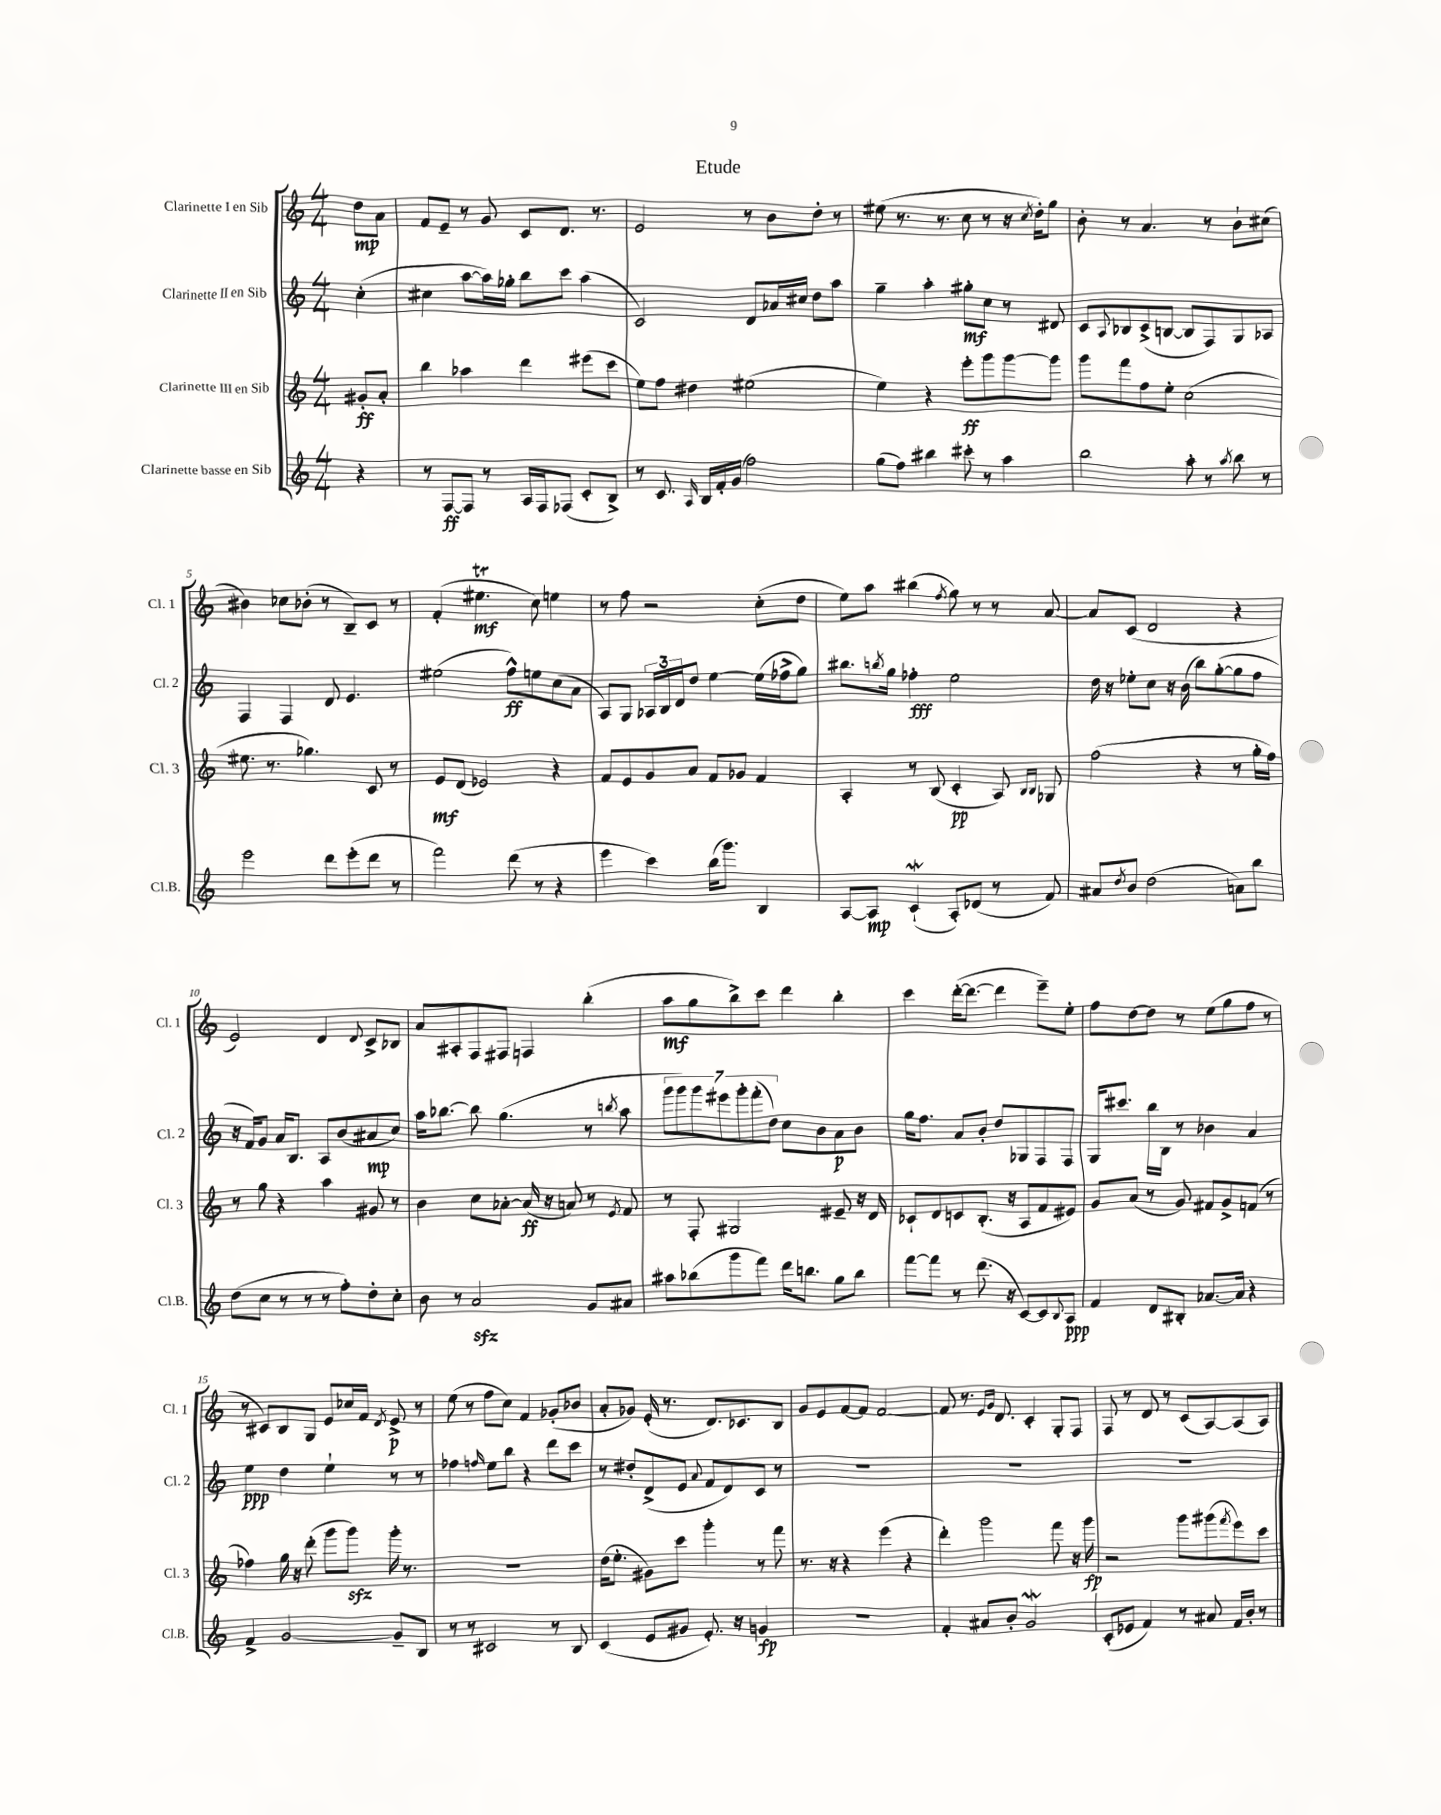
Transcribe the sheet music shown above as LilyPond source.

\header { title = "Etude" }
<<
\new StaffGroup <<
\new Staff = "s0" \with { instrumentName = "Clarinette I en Sib" shortInstrumentName = "Cl. 1" } {
    \clef treble \key c \major \numericTimeSignature \time 4/4 \partial 4
    d''8\mp a'8 |
    f'8 e'8-- r8 g'8 c'8 d'8. r8. |
    e'2 r8 b'8 d''8-. r8 |
    eis''8( r8. r8. c''8 r8 r16 \acciaccatura { c''8 } d''16-.) g''8 |
    b'8-. r8 a'4. r8 b'8-! cis''8( |
    bis'4) ces''8 bes'8-.( r8 b8--) c'8 r8 |
    f'4-.( eis''4.\trill\mf c''8) e''4 |
    r8 f''8 r2 c''8-.( d''8 |
    e''8) a''8 bis''4( \acciaccatura { f''8 } g''8) r8 r8 a'8~ |
    a'8 c'8( d'2 r4 |
    e'2) d'4 \appoggiatura { d'8 } c'8-> bes8 |
    a'8 ais8-. f8 fis8 f4 b''4-.( |
    a''8\mf g''8 b''8->) c'''8 d'''4 b''4-. |
    c'''4 d'''16~-.( d'''8.~ d'''4 e'''8--) e''8-. |
    f''8 d''8~ d''8 r8 e''8( g''8 f''8 r8 |
    r8 cis'8) b8 g8 e'8 ces''16 f'16 \acciaccatura { d'8 } e'8->\p r8 |
    e''8( r8 f''8 c''8) f'4 ges'8-.( bes'8 |
    a'8-. ges'8) e'16-.( r8. d'8.) ces'8. b8 |
    g'8 e'8 f'8~ f'8 f'2~ |
    f'8 r8. \grace { e'16 g'16 } d'8. c'4-. g8-. f8 |
    f8 r8 d'8 r8 c'8( a8~) a8( a8) \bar "|." |
}
\new Staff = "s1" \with { instrumentName = "Clarinette II en Sib" shortInstrumentName = "Cl. 2" } {
    \clef treble \key c \major \numericTimeSignature \time 4/4 \partial 4
    c''4-.( |
    cis''4 a''8~ a''16) ges''16-. b''8 c'''8 a''4( |
    c'2) d'8 aes'16 cis''16 d''8 a''8 |
    g''4-- a''4-. gis''8-.\mf c''8 r8 dis'8 |
    c'8 \appoggiatura { a8 } bes8 c'8->( b8~ b8 f8) g8 aes8 |
    f4 f4 d'8 e'4. |
    eis''2( f''8-^\ff) e''8 c''8( a'8 |
    a8) g8 \tuplet 3/2 { aes16 b16 d'16 } d''8 e''4~ e''16( fes''16-> g''8) |
    bis''8. \acciaccatura { b''8 } g''16 fes''4-.\fff e''2 |
    d''16 r16 ees''8-. c''8 r16 b'16( b''8) g''8~-.( g''8 f''8 |
    r16 f'16) g'8 a'16 b8. a8 b'8( ais'8\mp c''8) |
    a''16 bes''8.~ bes''8 g''4.( r8 \acciaccatura { b''8 } a''8 |
    \tuplet 7/4 { g'''8 g'''8) g'''8 eis'''8 g'''8-. f'''8-.( d''8) } c''8 b'8 a'8\p b'8 |
    g''16 f''8. a'8 b'8-. d''8 ges8 f8 f8 |
    g16 cis'''8. b''16 b16 r8 bes'4 a'4 |
    e''4\ppp d''4 e''4-! r8 r8 |
    fes''4 \grace { f''16 } e''8 b''8 r4 d'''8 c'''8 |
    r8 dis''8-. d'8->( e'8 \appoggiatura { a'8 } f'8 d'8) c'8 r8 |
    R1 |
    R1 |
    R1 \bar "|." |
}
\new Staff = "s2" \with { instrumentName = "Clarinette III en Sib" shortInstrumentName = "Cl. 3" } {
    \clef treble \key c \major \numericTimeSignature \time 4/4 \partial 4
    gis'8-.\ff a'8-. |
    b''4 aes''4 d'''4 eis'''8( c'''8 |
    e''8) f''8 dis''4 eis''2( |
    e''4) r4 e'''8-.\ff g'''8 g'''8~ g'''8 |
    g'''8 f'''8 f''8 e''8-. c''2( |
    eis''8. r8. ges''4.) c'8 r8 |
    e'8\mf d'8( ees'2) r4 |
    f'8 e'8 g'8 a'8 f'8 ges'8 f'4 |
    a4-. r8 b8( c'4-.\pp a8) \grace { b16 b16 } ges8 |
    f''2( r4 r8 g''16-. f''16) |
    r8 g''8 r4 a''4 gis'8 r8 |
    b'4 c''8 aes'8~-. aes'16\ff( r16 a'8) r8 \acciaccatura { e'8 } f'8 |
    r8 f8-. gis2 eis'8-- r16 d'16 |
    ces'8-! d'8 c'8 b8.-.( r16 a8 f'8 eis'8) |
    g'8 a'8( r8 g'8) fis'8 g'8-> f'8( r8 |
    fes''4) g''16 r16 d'''8-.( g'''8 g'''8\sfz) g'''16-. r8. |
    R1 |
    d''16( e''8.-. gis'8) c'''8 g'''4-. r8 f'''8 |
    r8. r16 r4 e'''4( r4 |
    d'''4-.) g'''2 f'''8 r16 g'''16\fp |
    r2 g'''8 gis'''8( \acciaccatura { f'''8 } e'''8) c'''8 \bar "|." |
}
\new Staff = "s3" \with { instrumentName = "Clarinette basse en Sib" shortInstrumentName = "Cl.B." } {
    \clef treble \key c \major \numericTimeSignature \time 4/4 \partial 4
    r4 |
    r8 f8~\ff f8 r8 a16 f16 fes8( c'8-. b8->) |
    r8 c'8. \grace { a16 } b16 f'16-. g'16( f''2) |
    g''8( f''8) bis''4 cis'''8-. r8 a''4 |
    b''2 a''8-. r8 \acciaccatura { a''8 } b''8 r8 |
    e'''2 d'''8 e'''8-.( d'''8 r8 |
    f'''2) d'''8( r8 r4 |
    e'''4 c'''4) b''16( g'''8.) b4 |
    a8~ a8\mp c'4-!\mordent( a8-.) des'8( r8 f'8) |
    ais'8 \acciaccatura { d''8 } b'8 d''2( a'8) b''8 |
    d''8( c''8 r8 r8 r8 f''8-.) d''8-. c''8-. |
    b'8 r8 a'2\sfz g'8 ais'8 |
    ais''8 bes''8( g'''8 f'''8) d'''16 b''8. g''8 b''8 |
    f'''8~ f'''8 r8 d'''8.( r16 c'8~) c'8 \appoggiatura { b8 } a8\ppp |
    f'4 d'8 bis8-. aes'8.~ aes'16 r4 |
    f'4-> g'2~ g'8-- b8 |
    r8 r8 cis'2 r8 b8 |
    c'4( e'8 gis'8 e'8.-.) r16 g'4\fp |
    R1 |
    f'4-. ais'8 b'8-. g'2\mordent |
    c'8-.( ees'8 f'4) r8 ais'8 f'16 b'16-. r8 \bar "|." |
}
>>
>>
